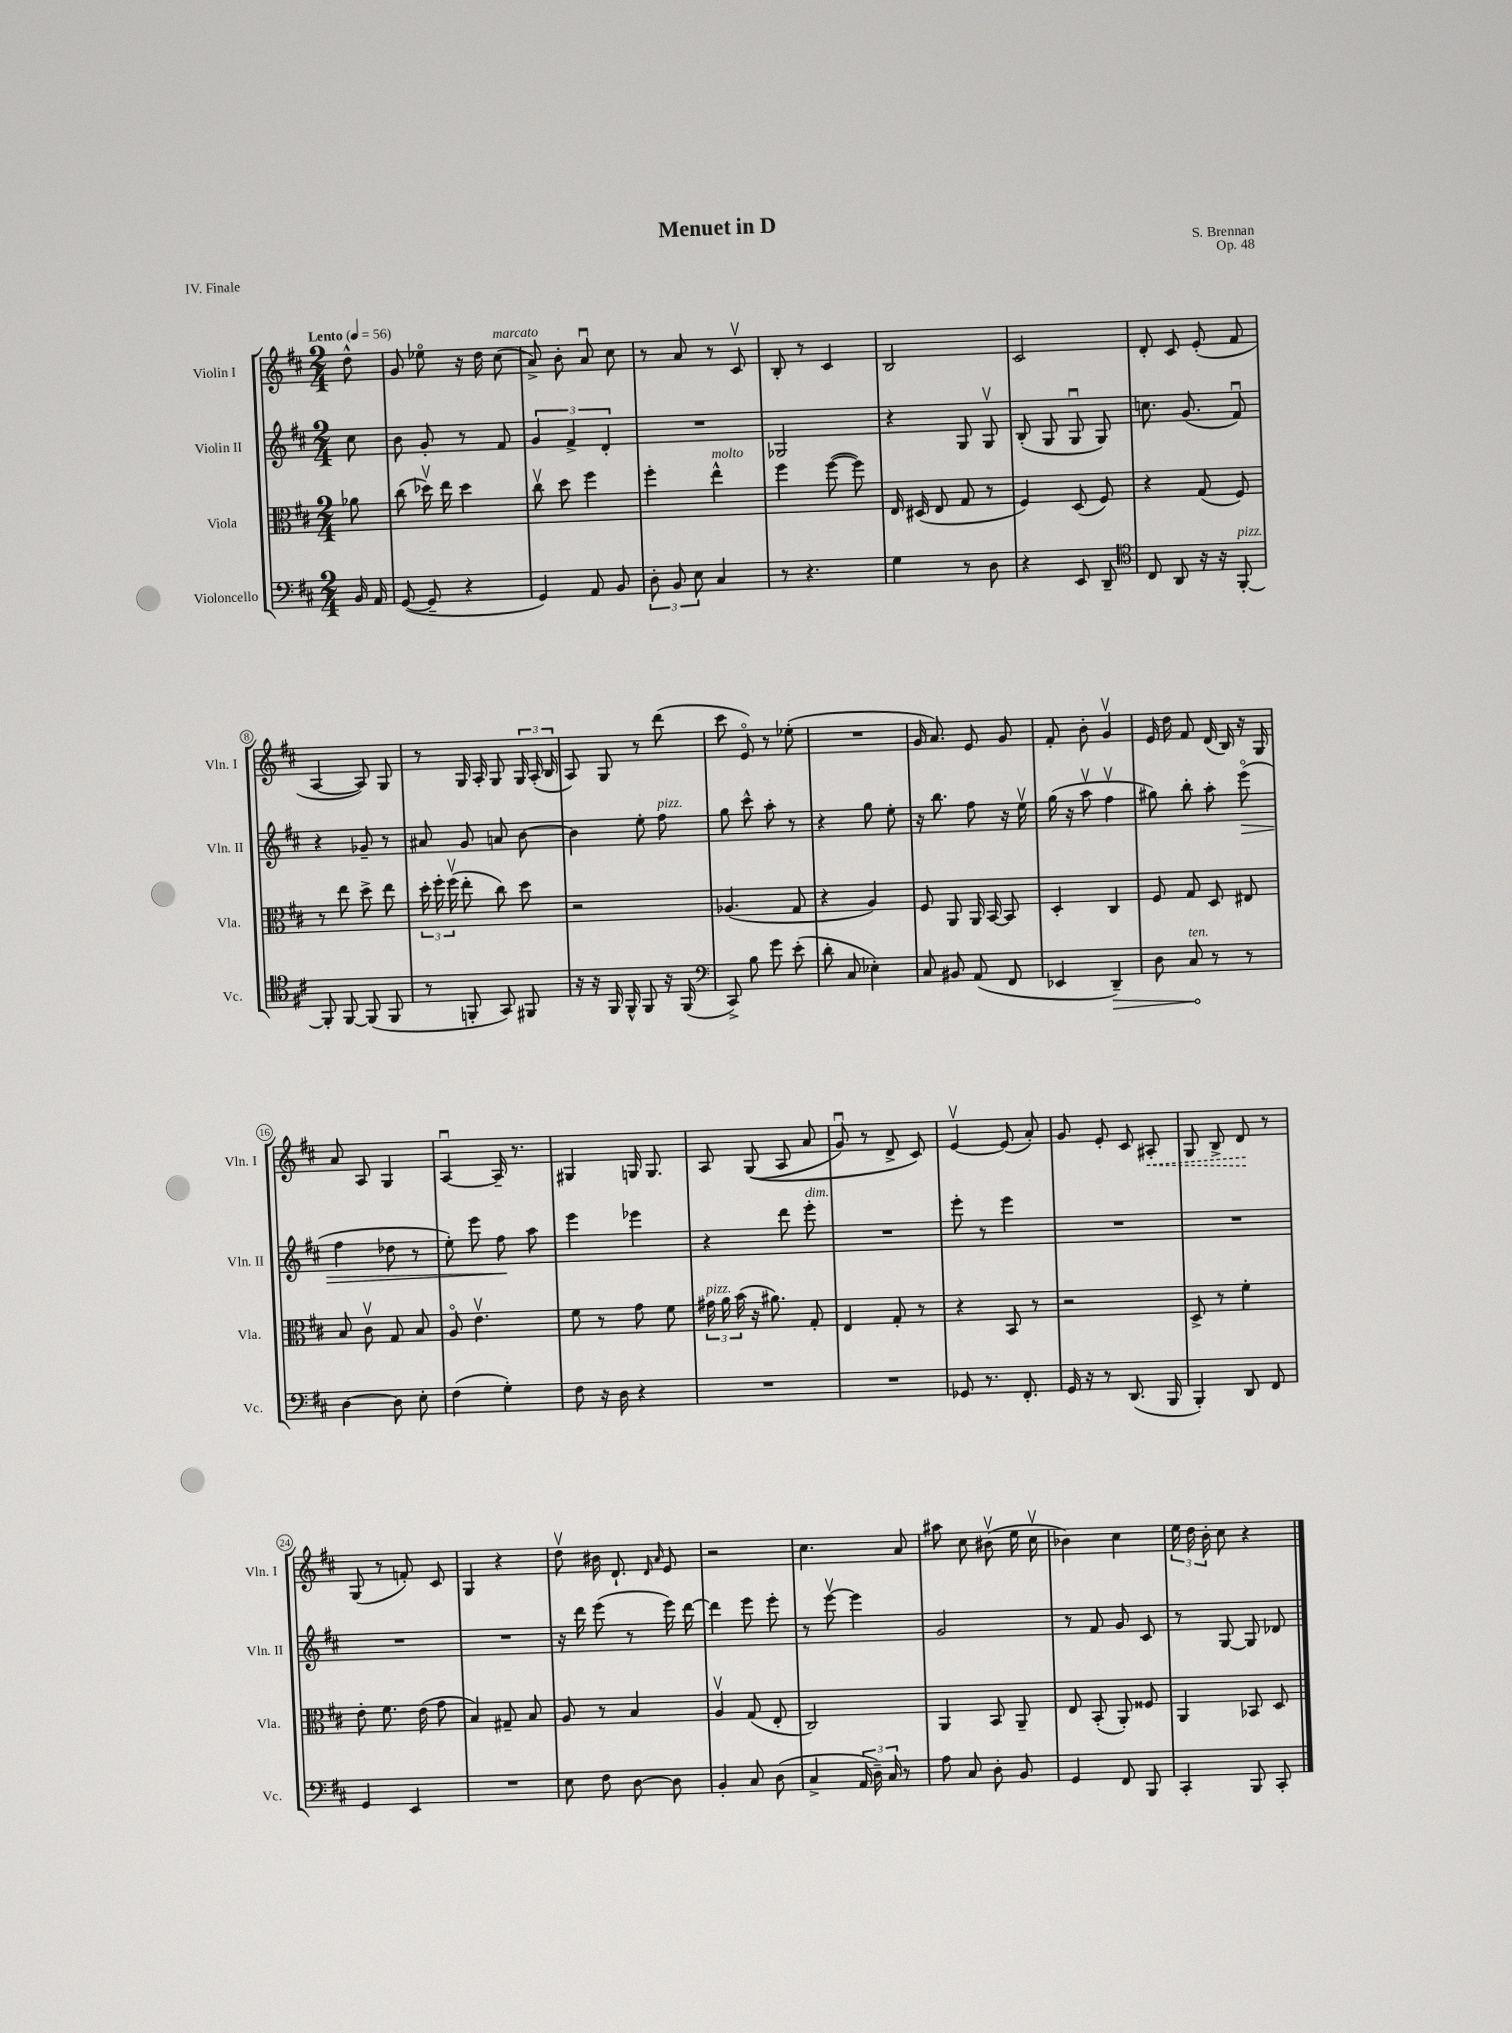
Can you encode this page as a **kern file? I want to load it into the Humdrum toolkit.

**kern	**dynam	**kern	**kern	**dynam	**kern	**dynam
*part4	*part4	*part3	*part2	*part2	*part1	*part1
*staff4	*staff4	*staff3	*staff2	*staff2	*staff1	*staff1
*I"Violoncello	*	*I"Viola	*I"Violin II	*	*I"Violin I	*
*I'Vc.	*	*I'Vla.	*I'Vln. II	*	*I'Vln. I	*
*clefF4	*	*clefC3	*clefG2	*	*clefG2	*
*k[f#c#]	*	*k[f#c#]	*k[f#c#]	*	*k[f#c#]	*
*M2/4	*	*M2/4	*M2/4	*	*M2/4	*
*MM56	*	*MM56	*MM56	*	*MM56	*
=	=	=	=	=	=	=
!	!	!	!	!	!LO:TX:a:B:t=Lento	!
16BB/	.	8a-X\	8cc#\	.	8dd^^\	.
16AA/	.	.	.	.	.	.
=1	=1	=1	=1	=1	=1	=1
([8GG/	.	(8cc#\	8b\	.	8g/	.
8GG~/]	.	16dd-Xv\)	8g'/	.	8ee-X\	.
.	.	16ee\	.	.	.	.
4r	.	4dd-\	8r	.	16r	.
.	.	.	.	.	16dd\	.
!	!	!	!	!	!LO:TX:a:i:t=marcato	!
.	.	.	8f#/	.	(8cc#\	.
=2	=2	=2	=2	=2	=2	=2
4GG/)	.	8cc#v\	6g/	.	8a^/)	.
.	.	8dd\	.	.	8b'\	.
.	.	.	6f#^/	.	.	.
8AA/	.	4ff#\	.	.	8au/	.
.	.	.	6d'/	.	.	.
8BB/	.	.	.	.	8cc#\	.
=3	=3	=3	=3	=3	=3	=3
12D'\	.	4ff#'\	2r	.	8r	.
12BB/	.	.	.	.	.	.
.	.	.	.	.	8a/	.
12E\	.	.	.	.	.	.
!	!	!LO:TX:a:i:t=molto	!	!	!	!
4C#/	.	4ee^^\	.	.	8r	.
.	.	.	.	.	8c#v/	.
=4	=4	=4	=4	=4	=4	=4
8r	.	4ff#\	2G-X/	.	8B'/	.
4.r	.	.	.	.	8r	.
.	.	([8ff#\	.	.	4c#/	.
.	.	8ff#\])	.	.	.	.
=5	=5	=5	=5	=5	=5	=5
4G\	.	16E/	4r	.	2B/	.
.	.	(16D#X/	.	.	.	.
.	.	8E/	.	.	.	.
8r	.	8G/	8G/	.	.	.
8D\	.	8r	8Gv/	.	.	.
=6	=6	=6	=6	=6	=6	=6
4r	.	4F#/)	(8B'/	.	2c#/	.
.	.	.	8G/	.	.	.
8EE/	.	(8D/	8Gu/	.	.	.
8DD~/	.	8F#/)	8G/)	.	.	.
=7	=7	=7	=7	=7	=7	=7
*clefC4	*	*	*	*	*	*
8C#/	.	4r	8.ccn\	.	8d'/	.
8AA/	.	.	.	.	8c#/	.
.	.	.	(8.g/	.	.	.
16r	.	(8G/	.	.	(8e'/	.
16r	.	.	.	.	.	.
!LO:TX:a:i:t=pizz.	!	!	!	!	!	!
[8FF#'/	.	8F#/)	8f#u/)	.	8f#/	.
!!LO:LB:g=z
=8	=8	=8	=8	=8	=8	=8
8FF#'/]	.	8r	4r	.	[4A/	.
[8FF#/	.	8ee\	.	.	.	.
(8FF#/]	.	8dd^\	8g-X~/	.	8A/])	.
8FF#/	.	8ee\	8r	.	8G/	.
=9	=9	=9	=9	=9	=9	=9
8r	.	24dd'\	8a#X/	.	8r	.
.	.	24ff#'\	.	.	.	.
.	.	(24ff#v\	.	.	.	.
8FFn'/	.	8ee'\	8g/	.	16G/	.
.	.	.	.	.	16A'/	.
8GG/)	.	8cc#\)	8an/	.	8G/	.
8FF#X/	.	8dd\	[8b\	.	24G/	.
.	.	.	.	.	(24A'/	.
.	.	.	.	.	24B/	.
=10	=10	=10	=10	=10	=10	=10
16r	.	2r	4b\]	.	8A/)	.
16r	.	.	.	.	.	.
16FF#/	.	.	.	.	8G/	.
16FF#^^/	.	.	.	.	.	.
8FF#/	.	.	8ee'\	.	8r	.
!	!	!	!LO:TX:a:i:t=pizz.	!	!	!
16r	.	.	8ff#\	.	(8ddd\	.
(16FF#/	.	.	.	.	.	.
=11	=11	=11	=11	=11	=11	=11
*clefF4	*	*	*	*	*	*
8CC#^/)	.	(4.A-X/	8gg\	.	8ccc#\	.
8B\	.	.	8ccc#^^\	.	8e/)	.
8g\	.	.	8aa'\	.	8r	.
(8e'\	.	8G/	8r	.	(8ee-X'\	.
=12	=12	=12	=12	=12	=12	=12
8d'\	.	4r	4r	.	2r	.
8C#/	.	.	.	.	.	.
4E-X'\)	.	4A/)	8gg\	.	.	.
.	.	.	8ee'\	.	.	.
=13	=13	=13	=13	=13	=13	=13
8C#/	.	8F#/	16r	.	16g/	.
.	.	.	8.bb\	.	8.a/)	.
8BB#X/	.	8AA/	.	.	.	.
(8AA/	.	16AA/	8ff#\	.	8e/	.
.	.	[16BB/	.	.	.	.
8FF#/	.	8BB/]	16r	.	8g/	.
.	.	.	16eev\	.	.	.
=14	=14	=14	=14	=14	=14	=14
4EE-X/	.	4D'/	(16gg\	.	8f#'/	.
.	.	.	16r	.	.	.
.	.	.	8aav\	.	8b'\	.
!	!LO:HP:b	!	!	!	!	!
4DD~/)	>	4C#/	4ff#v\	.	4gv/	.
=15	=15	=15	=15	=15	=15	=15
8D\	.	8F#/	8gg#X\)	.	16e/	.
.	.	.	.	.	16dd\	.
!LO:TX:a:i:t=ten.	!	!	!	!	!	!
8C#/	.	8G/	8bb'\	.	8f#/	.
8r	]	8D/	8aa'\	.	(16d/	.
.	.	.	.	.	16B/)	.
!	!	!	!	!LO:HP:b	!	!
8r	.	8E#X/	(8eee\	>	16r	.
.	.	.	.	.	16G/	.
!!LO:LB:g=z
=16	=16	=16	=16	=16	=16	=16
[4D\	.	8B/	4ff#\	.	8a/	.
.	.	8c#v\	.	.	8A/	.
8D\]	.	8G/	8dd-X\	.	4G/	.
8E'\	.	8B/	8r	.	.	.
=17	=17	=17	=17	=17	=17	=17
(4F#\	.	8A/	8ee'\)	.	[4Au/	.
.	.	4.ev\	8eee\	.	.	.
4G'\)	.	.	8ff#\	.	16A~/]	.
.	.	.	.	.	8.r	.
.	.	.	8aa\	]	.	.
=18	=18	=18	=18	=18	=18	=18
8F#\	.	8f#\	4eee\	.	4G#X/	.
16r	.	8r	.	.	.	.
16D\	.	.	.	.	.	.
4r	.	8g\	4eee-X\	.	16Gn/	.
.	.	.	.	.	8.G/	.
.	.	8f#\	.	.	.	.
=19	=19	=19	=19	=19	=19	=19
!	!	!LO:TX:a:i:t=pizz.	!	!	!	!
2r	.	24g#X\	4r	.	8A/	.
.	.	24a\	.	.	.	.
.	.	(24b\	.	.	.	.
.	.	16r	.	.	((8G/	.
.	.	8.a#X\)	.	.	.	.
.	.	.	8ddd\	.	8A/	.
!	!	!	!LO:TX:a:i:t=dim.	!	!	!
.	.	8G'/	8eee'\	.	8a/	.
=20	=20	=20	=20	=20	=20	=20
2r	.	4E/	2r	.	8gu/)	.
.	.	.	.	.	8r	.
.	.	8G'/	.	.	8d^/	.
.	.	8r	.	.	8c#/)	.
=21	=21	=21	=21	=21	=21	=21
8GG-X/	.	4r	8eee'\	.	[4ev/	.
8.r	.	.	8r	.	.	.
.	.	8BB/	4eee\	.	(8e/]	.
8.FF#'/	.	.	.	.	.	.
.	.	8r	.	.	8a'/)	.
=22	=22	=22	=22	=22	=22	=22
16GG/	.	2r	2r	.	8g/	.
16r	.	.	.	.	.	.
8r	.	.	.	.	8e'/	.
(8.DD/	.	.	.	.	8c#/	.
!	!	!	!	!	!	!LO:HP:b
.	.	.	.	.	8A#X'/	<
16BBB/	.	.	.	.	.	.
=23	=23	=23	=23	=23	=23	=23
4BBB'/)	.	8D^/	2r	.	8G/	.
.	.	8r	.	.	8B^/	.
8DD/	.	4f#'\	.	.	8d/	.
8FF#/	.	.	.	.	8r	[
!!LO:LB:g=z
=24	=24	=24	=24	=24	=24	=24
4GG/	.	8e'\	2r	.	(8G/	.
.	.	8.f#\	.	.	8r	.
4EE/	.	.	.	.	8fn'/)	.
.	.	(16e\	.	.	.	.
.	.	8g\	.	.	8c#/	.
=25	=25	=25	=25	=25	=25	=25
2r	.	4B/)	2r	.	4G/	.
.	.	8G#X~/	.	.	4r	.
.	.	8B/	.	.	.	.
=26	=26	=26	=26	=26	=26	=26
8E\	.	8A/	16r	.	8ddv\	.
.	.	.	16ddd\	.	.	.
8F#\	.	8r	(8eee\	.	16b#X\	.
.	.	.	.	.	8.d`/	.
[8D\	.	4B/	8r	.	.	.
.	.	.	.	.	16qqd/	.
.	.	.	.	.	16qqa/	.
8D\]	.	.	16eee\)	.	8e/	.
.	.	.	[16ddd\	.	.	.
=27	=27	=27	=27	=27	=27	=27
4BB'/	.	4Av/	4ddd\]	.	2r	.
8C#/	.	(8G/	8eee\	.	.	.
(8D\	.	8E'/	8eee'\	.	.	.
=28	=28	=28	=28	=28	=28	=28
4C#^/	.	2C#/)	8r	.	4.cc#\	.
.	.	.	[8eeev\	.	.	.
24AA/	.	.	4eee\]	.	.	.
24D~\)	.	.	.	.	.	.
24C#/	.	.	.	.	.	.
8r	.	.	.	.	8a/	.
=29	=29	=29	=29	=29	=29	=29
8A\	.	4AA/	2g/	.	8aa#X\	.
8C#/	.	.	.	.	8cc#\	.
8D'\	.	8BB/	.	.	(8b#Xv\	.
8BB/	.	8AA~/	.	.	16ee\	.
.	.	.	.	.	16cc#v\	.
=30	=30	=30	=30	=30	=30	=30
4GG/	.	8E/	8r	.	4b-X\)	.
.	.	(8BB'/	8f#/	.	.	.
8FF#/	.	8AA'/)	8g/	.	4cc#\	.
8BBB/	.	8F##X/	8c#/	.	.	.
=31	=31	=31	=31	=31	=31	=31
4CC#'/	.	4AA/	8r	.	24ee\	.
.	.	.	.	.	24dd\	.
.	.	.	.	.	24b'\	.
.	.	.	[8G/	.	8cc#\	.
8BBB/	.	8BB-X/	8G/]	.	4r	.
8CC#'/	.	8D/	8d-X/	.	.	.
==	==	==	==	==	==	==
*-	*-	*-	*-	*-	*-	*-
